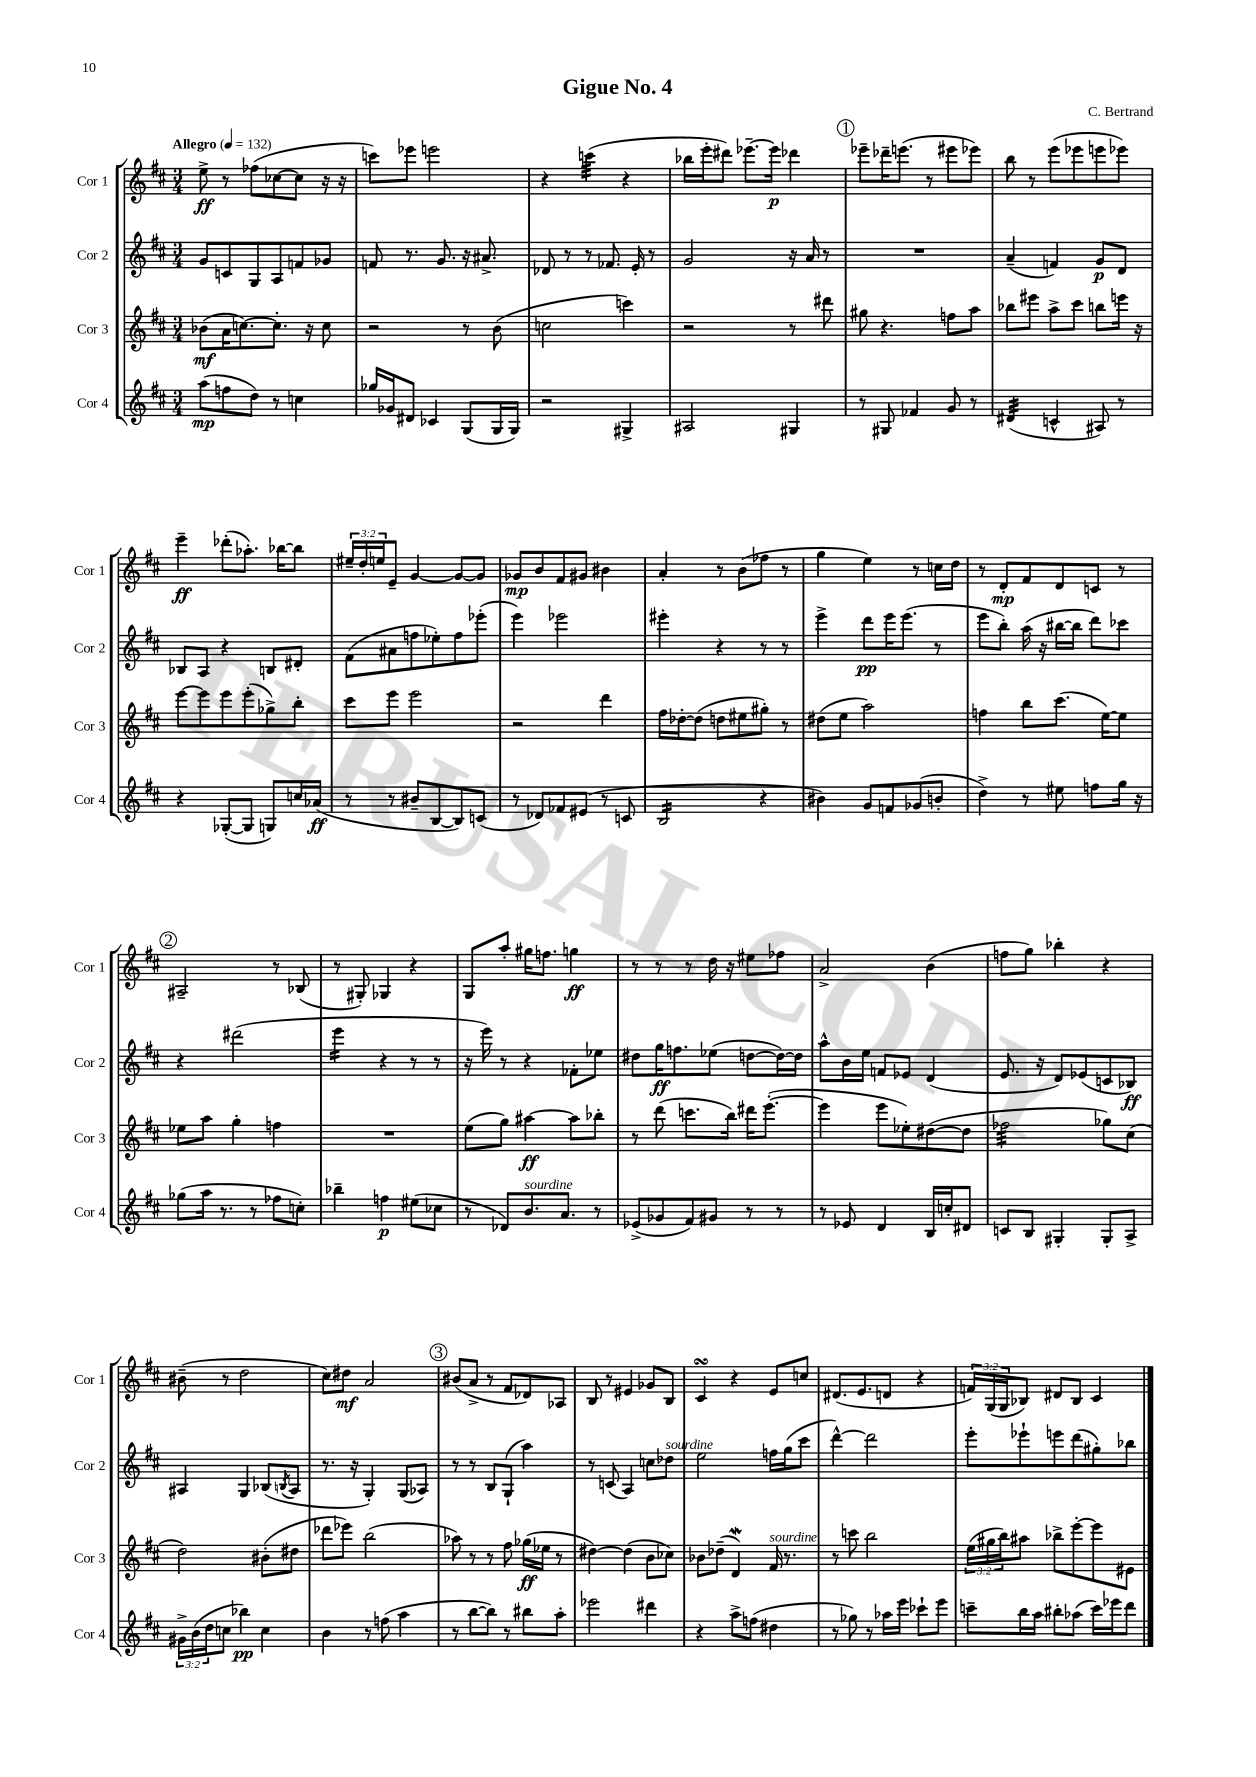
\header { title = "Gigue No. 4" composer = "C. Bertrand" }
<<
\new StaffGroup <<
\new Staff = "s0" \with { instrumentName = "Cor 1" shortInstrumentName = "Cor 1" } {
    \clef treble \key d \major \numericTimeSignature \time 3/4 \override Staff.TupletNumber.text = #tuplet-number::calc-fraction-text \tempo "Allegro" 4 = 132
    e''8->\ff r8 fes''8( ces''8~ ces''8 r16 r16 |
    c'''8) ees'''8 e'''2 |
    r4 c'''4:32( r4 |
    bes''16 e'''16-. dis'''8) ees'''8.~-- ees'''16\p des'''4 |
    \mark \markup { \circle "1" } ees'''8-- des'''16-- e'''8.( r8 eis'''8 ees'''8) |
    b''8 r8 e'''8( ees'''8 e'''8 ees'''8) |
    e'''4--\ff des'''8-.( aes''8.-.) bes''16~ bes''8 |
    \tuplet 3/2 { eis''16-- d''16-. e''16 } e'8-- g'4~ g'8~ g'8 |
    ges'8\mp b'8 fis'8 gis'8 bis'4 |
    a'4-. r8 b'8( fes''8 r8 |
    g''4 e''4) r8 c''16 d''16 |
    r8 d'8-.\mp fis'8 d'8 c'8 r8 |
    \mark \markup { \circle "2" } ais2-- r8 bes8( |
    r8 gis8-.) ges4 r4 |
    g8 a''8-. gis''16 f''8. g''4\ff |
    r8 r8 r8 d''16 r16 eis''8 fes''8 |
    a'2-> b'4( |
    f''8 g''8) bes''4-. r4 |
    bis'8--( r8 d''2 |
    cis''8) dis''8\mf a'2 |
    \mark \markup { \circle "3" } bis'8( a'8-> r8 fis'8 des'8) aes8 |
    b8 r8 eis'4 ges'8 b8 |
    cis'4\turn r4 e'8 c''8 |
    dis'8.( e'8. d'8 r4 |
    \tuplet 3/2 { f'16) g16( g16 } bes8) dis'8 bes8 cis'4 \bar "|." |
}
\new Staff = "s1" \with { instrumentName = "Cor 2" shortInstrumentName = "Cor 2" } {
    \clef treble \key d \major \numericTimeSignature \time 3/4
    g'8 c'8 g8 a8 f'8 ges'8 |
    f'8 r8. g'8. r16 ais'8.-> |
    des'8 r8 r8 fes'8. e'16-. r8 |
    g'2 r16 a'16 r8 |
    \mark \markup { \circle "1" } R2. |
    a'4--( f'4) g'8\p d'8 |
    bes8 a8 r4 b8 dis'8-. |
    fis'8( ais'8 f''8 ees''8-.) f''8 ees'''8-.( |
    e'''4) ees'''2 |
    eis'''4-. r4 r8 r8 |
    e'''4-> d'''8\pp e'''16 e'''8.( r8 |
    e'''8 b''8-.) a''16( r16 bis''16~ bis''16 d'''8) ces'''8 |
    \mark \markup { \circle "2" } r4 dis'''2( |
    e'''4:16 r4 r8 r8 |
    r16 e'''16) r8 r4 fes'8-. ees''8 |
    dis''8 g''16\ff f''8. ees''8( d''8~ d''16~) d''16 |
    a''8-^ b'16 e''16 f'8 ees'8 d'4( |
    e'8. r16 d'8) ees'8( c'8 bes8\ff) |
    ais4 g4 bes8( \acciaccatura { b8 } ais8 |
    r8. r16 g4-.) g8( aes8) |
    \mark \markup { \circle "3" } r8 r8 b8 g8-!( a''4) |
    r8 c'8( a4) c''8 des''8^\markup { \italic "sourdine" } |
    e''2 f''16 g''16( cis'''8 |
    d'''4~-^) d'''2 |
    e'''8-. ees'''8-! e'''8 d'''8( gis''8-.) bes''8 \bar "|." |
}
\new Staff = "s2" \with { instrumentName = "Cor 3" shortInstrumentName = "Cor 3" } {
    \clef treble \key d \major \numericTimeSignature \time 3/4 \override Staff.TupletNumber.text = #tuplet-number::calc-fraction-text
    bes'8\mf( a'16 c''8.~) c''8.-. r16 c''8 |
    r2 r8 b'8( |
    c''2 c'''4) |
    r2 r8 dis'''8 |
    \mark \markup { \circle "1" } gis''8 r4. f''8 a''8 |
    bes''8 eis'''8 a''8-> cis'''8 b''8 e'''16 r16 |
    e'''8~ e'''8 e'''8 e'''8-.( ges''8->) b''8-. |
    cis'''8 e'''8 e'''2 |
    r2 d'''4 |
    fis''16 des''16~-. des''8( d''8 eis''8 gis''8-.) r8 |
    dis''8( e''8 a''2) |
    f''4 b''8 cis'''8.( e''16~) e''8 |
    \mark \markup { \circle "2" } ees''8 a''8 g''4-. f''4 |
    R2. |
    e''8( g''8) ais''4~\ff ais''8 bes''8-. |
    r8 d'''8( c'''8. b''16) dis'''16 e'''8.~-.( |
    e'''4 e'''8 ees''8-.) dis''8~( dis''8 |
    fes''2:32 ges''8) cis''8( |
    d''2) bis'8-.( dis''8 |
    des'''8 ees'''8) b''2( |
    \mark \markup { \circle "3" } aes''8) r8 r8 fis''8 ges''16\ff( ees''16 r8 |
    dis''4~) dis''4( b'8 ces''8) |
    bes'8 des''8--( d'4\mordent) fis'16^\markup { \italic "sourdine" } r8. |
    r8 c'''8 b''2 |
    \tuplet 3/2 { e''16( gis''16 b''16) } ais''8 bes''8-> e'''8~-. e'''8 eis'8 \bar "|." |
}
\new Staff = "s3" \with { instrumentName = "Cor 4" shortInstrumentName = "Cor 4" } {
    \clef treble \key d \major \numericTimeSignature \time 3/4 \override Staff.TupletNumber.text = #tuplet-number::calc-fraction-text
    a''8\mp( f''8 d''8) r8 c''4 |
    ges''16 ges'16 dis'8 ces'4 g8( g16 g16) |
    r2 gis4-> |
    ais2 gis4 |
    \mark \markup { \circle "1" } r8 gis8 fes'4 g'8 r8 |
    dis'4:32( c'4-^ ais8) r8 |
    r4 ges8~-.( ges8 g8) c''16 aes'16\ff( |
    r8 r8 bis'8-- b8~ b8) c'8( |
    r8 des'8) fes'8 eis'8( r8 c'8 |
    b2:16 r4 |
    bis'4) g'8 f'8 ges'8( b'8-. |
    d''4->) r8 eis''8 f''8 g''16 r16 |
    \mark \markup { \circle "2" } ges''8( a''16 r8. r8 fes''8 c''8-.) |
    bes''4-- f''4\p eis''8( ces''8 |
    r8 des'8) b'8.^\markup { \italic "sourdine" } a'8. r8 |
    ees'8->( ges'8 fis'8) gis'8 r8 r8 |
    r8 ees'8 d'4 b16 c''16-. dis'8 |
    c'8 b8 gis4-. gis8-. a8-> |
    \tuplet 3/2 { gis'16-> b'16( d''16 } c''8 bes''4\pp) c''4 |
    b'4 r8 f''8( a''4 |
    \mark \markup { \circle "3" } r8 b''8~ b''8) r8 bis''8 a''8-. |
    ees'''2 dis'''4 |
    r4 a''8-> f''8( dis''4 |
    r8 ges''8) r8 aes''16 e'''16 ces'''8-! e'''8 |
    c'''8-- b''16 a''16 bis''8-. aes''8( c'''16) ees'''16 d'''8 \bar "|." |
}
>>
>>
\layout { \context { \Score \remove "Bar_number_engraver" } }
